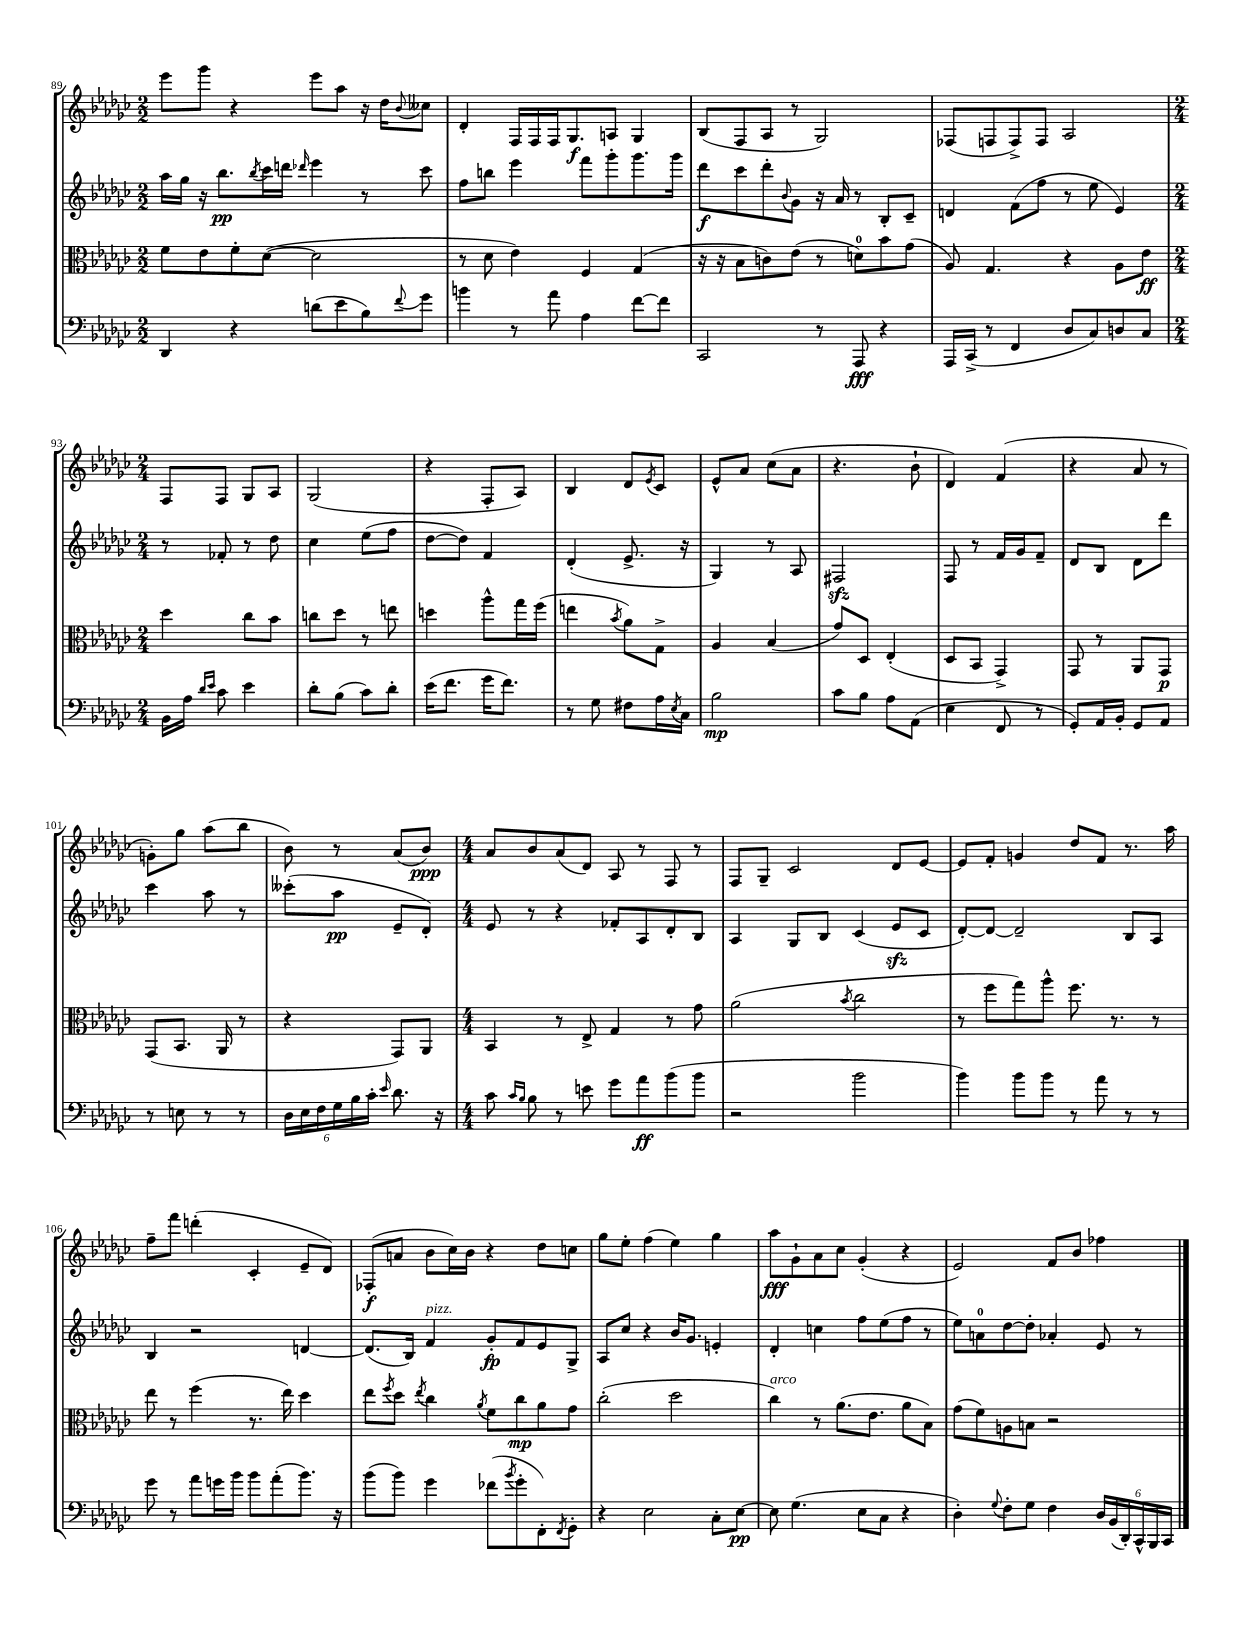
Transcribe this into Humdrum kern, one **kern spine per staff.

**kern	**dynam	**kern	**dynam	**kern	**dynam	**kern	**dynam
*part4	*part4	*part3	*part3	*part2	*part2	*part1	*part1
*staff4	*staff4	*staff3	*staff3	*staff2	*staff2	*staff1	*staff1
*clefF4	*	*clefC3	*	*clefG2	*	*clefG2	*
*k[b-e-a-d-g-c-]	*	*k[b-e-a-d-g-c-]	*	*k[b-e-a-d-g-c-]	*	*k[b-e-a-d-g-c-]	*
*M2/2	*	*M2/2	*	*M2/2	*	*M2/2	*
=89	=89	=89	=89	=89	=89	=89	=89
4DD-/	.	8f\L	.	16aa-\LL	.	8eee-\L	.
.	.	.	.	16gg-\JJ	.	.	.
.	.	8e-\	.	16r	.	8ggg-\J	.
.	.	.	.	8.bb-\L	pp	.	.
4r	.	8f'\	.	.	.	4r	.
.	.	.	.	8qbb-/	.	.	.
.	.	([8d-\J	.	16ccc-\L	.	.	.
.	.	.	.	16dddn\JJ	.	.	.
.	.	.	.	16qqddd-X/	.	.	.
(8dn\L	.	2d-\]	.	4eee-\	.	8eee-\L	.
8e-\	.	.	.	.	.	8aa-\J	.
8B-\)	.	.	.	8r	.	16r	.
.	.	.	.	.	.	16dd-\KL	.
8qqf/	.	.	.	.	.	8qqb-/	.
8g-\J	.	.	.	8ccc-\	.	8cc--X\J	.
=90	=90	=90	=90	=90	=90	=90	=90
4bn\	.	8r	.	8ff\L	.	4d-'/	.
.	.	8d-\	.	8bbn\J	.	.	.
8r	.	4e-\)	.	4eee-\	.	16F/LL	.
.	.	.	.	.	.	16F/	.
8a-\	.	.	.	.	.	16F/J	.
.	.	.	.	.	.	8.G-/	f
4A-\	.	4F/	.	8fff\L	.	.	.
.	.	.	.	8ggg-'\	.	8An/J	.
[8f\L	.	(4G-/	.	8.ggg-\	.	4G-/	.
8f\J]	.	.	.	.	.	.	.
.	.	.	.	16ggg-\Jk	.	.	.
=91	=91	=91	=91	=91	=91	=91	=91
2CC-/	.	16r	.	8ddd-\L	f	(8B-/L	.
.	.	16r	.	.	.	.	.
.	.	8B-\L	.	8ccc-\	.	8F/	.
.	.	8cn\)	.	8ddd-'\	.	8A-/J	.
.	.	.	.	8qqb-/	.	.	.
.	.	(8e-\J	.	8g-\J	.	8r	.
8r	.	8r	.	16r	.	2G-/)	.
.	.	.	.	16a-/	.	.	.
8AAA-/	fff	8dn\L)	.	8r	.	.	.
4r	.	8b-\	.	8B-'/L	.	.	.
.	.	(8g-\J	.	8c-~/J	.	.	.
=92	=92	=92	=92	=92	=92	=92	=92
16AAA-/LL	.	8A-/)	.	4dn/	.	(8F-X/L	.
(16CC-^/JJ	.	.	.	.	.	.	.
8r	.	4.G-/	.	.	.	8Fn/	.
4FF/	.	.	.	(8f\L	.	8F^/)	.
.	.	.	.	8ff\J	.	8F/J	.
8D-/L	.	4r	.	8r	.	2A-/	.
8C-/)	.	.	.	8ee-\	.	.	.
8Dn/	.	8A-\L	.	4e-/)	.	.	.
8C-/J	.	8e-\J	ff	.	.	.	.
!!LO:LB:g=z
=93	=93	=93	=93	=93	=93	=93	=93
*M2/4	*	*M2/4	*	*M2/4	*	*M2/4	*
16BB-\LL	.	4dd-\	.	8r	.	8F/L	.
16A-\JJ	.	.	.	.	.	.	.
16qqd-/LL	.	.	.	.	.	.	.
16qqe-/JJ	.	.	.	.	.	.	.
8c-\	.	.	.	8f-X'/	.	8F/J	.
4e-\	.	8cc-\L	.	8r	.	8G-/L	.
.	.	8b-\J	.	8dd-\	.	8A-/J	.
=94	=94	=94	=94	=94	=94	=94	=94
8d-'\L	.	8ccn\L	.	4cc-\	.	(2G-/	.
(8B-\J	.	8dd-\J	.	.	.	.	.
8c-\L)	.	8r	.	(8ee-\L	.	.	.
8d-'\J	.	8een\	.	8ff\J	.	.	.
=95	=95	=95	=95	=95	=95	=95	=95
(16e-\KL	.	4ddn\	.	[8dd-\L	.	4r	.
8.f\J	.	.	.	.	.	.	.
.	.	.	.	8dd-\J])	.	.	.
16g-\KL	.	8aa-^^\L	.	4f/	.	8F'/L	.
8.f\J)	.	.	.	.	.	.	.
.	.	16gg-\L	.	.	.	8A-/J)	.
.	.	(16ff\JJ	.	.	.	.	.
=96	=96	=96	=96	=96	=96	=96	=96
8r	.	4een\	.	(4d-'/	.	4B-/	.
8G-\	.	.	.	.	.	.	.
.	.	8qb-/	.	.	.	.	.
8F#X\L	.	8a-\L)	.	8.e-^/	.	8d-/L	.
.	.	.	.	.	.	8qe-/	.
16A-\L	.	8G-^\J	.	.	.	8c-/J	.
8qE-/	.	.	.	.	.	.	.
16C-\JJ	.	.	.	16r	.	.	.
=97	=97	=97	=97	=97	=97	=97	=97
2B-\	mp	4A-/	.	4G-/)	.	8e-^^/L	.
.	.	.	.	.	.	8a-/J	.
.	.	(4B-/	.	8r	.	(8cc-\L	.
.	.	.	.	8A-/	.	8a-\J	.
=98	=98	=98	=98	=98	=98	=98	=98
8c-\L	.	8g-/L)	.	2F#Xzz/	.	4.r	.
8B-\J	.	8D-/J	.	.	.	.	.
8A-\L	.	(4E-'/	.	.	.	.	.
(8AA-\J	.	.	.	.	.	8b-`\	.
=99	=99	=99	=99	=99	=99	=99	=99
4E-\	.	8D-/L	.	8F/	.	4d-/)	.
.	.	8BB-/J	.	8r	.	.	.
8FF/	.	4GG-^/)	.	16f/LL	.	(4f/	.
.	.	.	.	16g-/J	.	.	.
8r	.	.	.	8f~/J	.	.	.
=100	=100	=100	=100	=100	=100	=100	=100
8GG-'/L)	.	8GG-/	.	8d-/L	.	4r	.
16AA-/L	.	8r	.	8B-/J	.	.	.
16BB-'/JJ	.	.	.	.	.	.	.
8GG-/L	.	8AA-/L	.	8d-\L	.	8a-/	.
8AA-/J	.	8GG-/J	p	8ddd-\J	.	8r	.
!!LO:LB:g=z
=101	=101	=101	=101	=101	=101	=101	=101
8r	.	(8GG-/L	.	4ccc-\	.	8gn'\L)	.
8En\	.	8.BB-/J	.	.	.	8gg-\J	.
8r	.	.	.	8aa-\	.	(8aa-\L	.
.	.	16AA-/	.	.	.	.	.
8r	.	8r	.	8r	.	8bb-\J	.
=102	=102	=102	=102	=102	=102	=102	=102
24D-\LL	.	4r	.	(8ccc--X'\L	.	8b-\)	.
24E-\	.	.	.	.	.	.	.
24F\	.	.	.	.	.	.	.
24G-\	.	.	.	8aa-\J	pp	8r	.
24B-\	.	.	.	.	.	.	.
24c-'\JJ	.	.	.	.	.	.	.
16qqe-/	.	.	.	.	.	.	.
8.d-\	.	8GG-/L)	.	8e-~/L	.	(8a-/L	.
.	.	8AA-/J	.	8d-'/J)	.	8b-/J)	ppp
16r	.	.	.	.	.	.	.
=103	=103	=103	=103	=103	=103	=103	=103
*M4/4	*	*M4/4	*	*M4/4	*	*M4/4	*
8c-\	.	4BB-/	.	8e-/	.	8a-/L	.
16qqc-/LL	.	.	.	.	.	.	.
16qqB-/JJ	.	.	.	.	.	.	.
8B-\	.	.	.	8r	.	8b-/	.
8r	.	8r	.	4r	.	(8a-/	.
8en\	.	8E-^/	.	.	.	8d-/J)	.
8g-\L	.	4G-/	.	8f-X'/L	.	8A-/	.
8a-\	ff	.	.	8A-/	.	8r	.
(8b-\	.	8r	.	8d-'/	.	8F/	.
8b-\J	.	8g-\	.	8B-/J	.	8r	.
=104	=104	=104	=104	=104	=104	=104	=104
2r	.	(2a-\	.	4A-/	.	8F/L	.
.	.	.	.	.	.	8G-~/J	.
.	.	.	.	8G-/L	.	2c-/	.
.	.	.	.	8B-/J	.	.	.
.	.	8qb-/	.	.	.	.	.
2b-\	.	2cc-\	.	(4c-/	.	.	.
.	.	.	.	8e-zz/L	.	8d-/L	.
.	.	.	.	8c-/J	.	[8e-/J	.
=105	=105	=105	=105	=105	=105	=105	=105
4b-\)	.	8r	.	[8d-'/L)	.	8e-/L]	.
.	.	8ff\L	.	8d-/J_	.	8f'/J	.
8b-\L	.	8gg-\)	.	2d-~/]	.	4gn/	.
8b-\J	.	8aa-^^\J	.	.	.	.	.
8r	.	8.ff\	.	.	.	8dd-/L	.
8a-\	.	.	.	.	.	8f/J	.
.	.	8.r	.	.	.	.	.
8r	.	.	.	8B-/L	.	8.r	.
8r	.	8r	.	8A-/J	.	.	.
.	.	.	.	.	.	16aa-\	.
!!LO:LB:g=z
=106	=106	=106	=106	=106	=106	=106	=106
8g-\	.	8ee-\	.	4B-/	.	8ff~\L	.
8r	.	8r	.	.	.	8fff\J	.
8a-\L	.	(4ff\	.	2r	.	(4dddn'\	.
16gn\L	.	.	.	.	.	.	.
16b-\JJ	.	.	.	.	.	.	.
8b-\L	.	8.r	.	.	.	4c-'/	.
(8a-'\	.	.	.	.	.	.	.
.	.	16ee-\)	.	.	.	.	.
8.b-\J)	.	4dd-\	.	[4dn/	.	8e-~/L	.
.	.	.	.	.	.	8d-/J)	.
16r	.	.	.	.	.	.	.
=107	=107	=107	=107	=107	=107	=107	=107
(8b-\L	.	8ee-\L	.	(8.d/L]	.	(8F-X'/L	f
.	.	8qff/	.	.	.	.	.
8b-\J)	.	8dd-\J	.	.	.	8an/J	.
.	.	.	.	16B-/Jk)	.	.	.
.	.	8qee-/	.	.	.	.	.
!	!	!	!	!LO:TX:a:i:t=pizz.	!	!	!
4g-\	.	4cc-\	.	4f/	.	8b-\L	.
.	.	.	.	.	.	16cc-\L)	.
.	.	.	.	.	.	16b-\JJ	.
.	.	8qa-/	.	.	.	.	.
(8f-X\L	.	8f\L	.	8g-'/L	fp	4r	.
8qb-/	.	.	.	.	.	.	.
8g-'\	.	8cc-\	mp	8f/	.	.	.
8FF'\)	.	8a-\	.	8e-/	.	8dd-\L	.
8qFF/	.	.	.	.	.	.	.
8GG-'\J	.	8g-\J	.	8G-^/J	.	8ccn\J	.
=108	=108	=108	=108	=108	=108	=108	=108
4r	.	(2cc-'\	.	8A-/L	.	8gg-\L	.
.	.	.	.	8cc-/J	.	8ee-'\J	.
2E-\	.	.	.	4r	.	(4ff\	.
.	.	2dd-\	.	16b-/KL	.	4ee-\)	.
.	.	.	.	8.g-/J	.	.	.
8C-'\L	.	.	.	4en'/	.	4gg-\	.
[8E-\J	pp	.	.	.	.	.	.
=109	=109	=109	=109	=109	=109	=109	=109
!	!	!LO:TX:a:i:t=arco	!	!	!	!	!
8E-\]	.	4cc-\)	.	4d-'/	.	8aa-\L	fff
(4.G-\	.	.	.	.	.	8g-`\	.
.	.	8r	.	4ccn\	.	8a-\	.
.	.	(8.a-\L	.	.	.	8cc-\J	.
8E-\L	.	.	.	8ff\L	.	(4g-'/	.
.	.	8.e-\J	.	.	.	.	.
8C-\J	.	.	.	(8ee-\	.	.	.
4r	.	8a-\L	.	8ff\J	.	4r	.
.	.	8B-\J)	.	8r	.	.	.
=110	=110	=110	=110	=110	=110	=110	=110
4D-'\)	.	(8g-\L	.	8ee-\L)	.	2e-/)	.
.	.	8f\)	.	8an\	.	.	.
8qqG-/	.	.	.	.	.	.	.
8F'\L	.	8An\	.	[8dd-\	.	.	.
8G-\J	.	8Bn\J	.	8dd-'\J]	.	.	.
4F\	.	2r	.	4a-X'/	.	8f/L	.
.	.	.	.	.	.	8b-/J	.
24D-/LL	.	.	.	8e-/	.	4ff-X\	.
(24BB-/	.	.	.	.	.	.	.
24DD-'/)	.	.	.	.	.	.	.
24CC-^^/	.	.	.	8r	.	.	.
24BBB-/	.	.	.	.	.	.	.
24CC-/JJ	.	.	.	.	.	.	.
==	==	==	==	==	==	==	==
*-	*-	*-	*-	*-	*-	*-	*-
